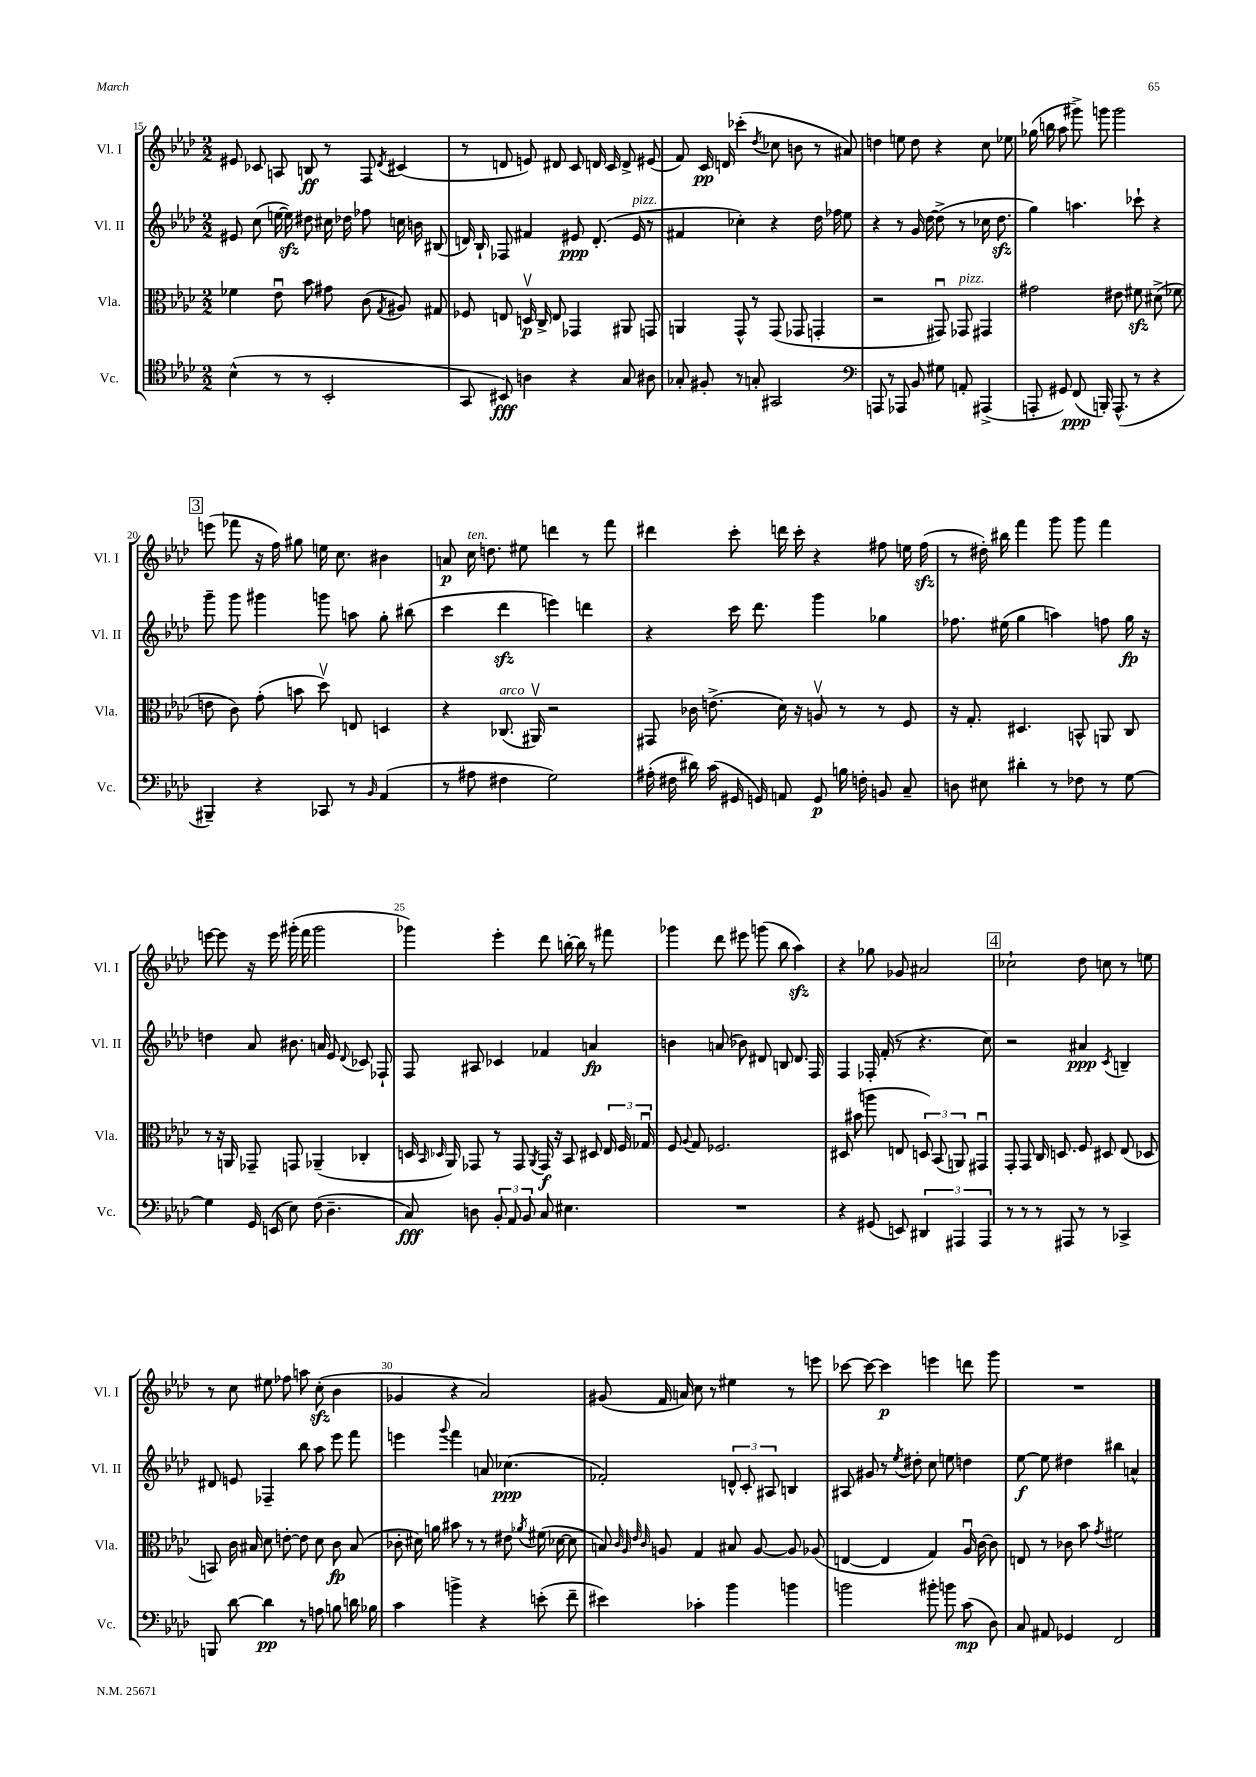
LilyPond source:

<<
\new StaffGroup <<
\new Staff = "s0" \with { instrumentName = "Vl. I" shortInstrumentName = "Vl. I" } {
    \clef treble \key aes \major \numericTimeSignature \time 2/2
    \autoBeamOff eis'8 ces'8 a8 b8\ff r8 f8 \acciaccatura { des'8 } cis'4( |
    r8 d'8 e'8) dis'8 c'8 d'16 c'16 d'8-> eis'8( |
    f'8) c'16\pp d'16 ces'''4-.( \acciaccatura { des''8 } ces''8 b'8 r8 ais'8) |
    d''4 e''8 d''8 r4 c''8 ees''8 |
    ges''16( b''16 aes''8 gis'''8->) g'''8 g'''2 |
    \mark \markup { \box "3" } e'''8( fes'''8 r16 f''16) gis''8 e''16 c''8. bis'4 |
    a'8\p c''16^\markup { \italic "ten." } d''8. eis''8 d'''4 r8 f'''8 |
    dis'''4 c'''8-. d'''16 c'''16-. r4 fis''8 e''16 fis''16\sfz( |
    r8 dis''16-.) bis''16 f'''4 g'''8 g'''8 f'''4 |
    e'''8~ e'''8 r16 e'''16 gis'''16-.( f'''16 gis'''2 |
    ges'''4) ees'''4-. des'''8 b''16~-. b''16 r8 fis'''8 |
    ges'''4 des'''8 eis'''8 g'''8( bes''8 aes''4\sfz) |
    r4 ges''8 ges'8 ais'2 |
    \mark \markup { \box "4" } ces''2-! des''8 c''8 r8 e''8 |
    r8 c''8 eis''8 fes''8 a''8 c''8-.\sfz( bes'4 |
    ges'4 r4 aes'2) |
    gis'8( f'16 a'16) c''8 r8 eis''4 r8 e'''8 |
    ces'''8~ ces'''8~ ces'''4\p e'''4 d'''8 g'''8 |
    R1 \bar "|." |
}
\new Staff = "s1" \with { instrumentName = "Vl. II" shortInstrumentName = "Vl. II" } {
    \clef treble \key aes \major \numericTimeSignature \time 2/2
    \autoBeamOff eis'8 c''8( e''16~ e''16\sfz) dis''8 cis''16 des''16 fes''8 c''16 b'16 bis8( |
    d'16) bes16-! fes8 fis'4 eis'8\ppp d'8.-.( eis'16^\markup { \italic "pizz." } r8 |
    fis'4 ces''4-.) r4 des''16 fes''16 ees''8 |
    r4 r8 g'16 des''16~ des''8->( r8 ces''16 des''8.\sfz |
    g''4) a''4. ces'''8-! r4 |
    \mark \markup { \box "3" } g'''8-- g'''8 gis'''4 g'''8 a''8 g''8-. bis''8( |
    c'''4 des'''4\sfz e'''4) d'''4 |
    r4 c'''16 des'''8. g'''4 ges''4 |
    fes''8. eis''16( g''4 a''4) f''8 g''16\fp r16 |
    d''4 aes'8 bis'8. a'16 ees'8 \appoggiatura { des'8 } ces'8 fes8-! |
    f8 ais8 ces'4 fes'4 a'4\fp |
    b'4 a'8( bes'8) dis'8 b8 dis'8. f16 |
    f4 fes16-. f'16-.( r8 r4. c''8) |
    \mark \markup { \box "4" } r2 ais'4\ppp \acciaccatura { c'8 } b4-- |
    dis'8 e'8 fes4-- bes''8 aes''8 ees'''8 f'''8 |
    e'''4 \appoggiatura { g'''8 } f'''4 a'8 ces''4.\ppp( |
    fes'2-.) \tuplet 3/2 { d'8-^ c'8-. ais8 } b4 |
    ais8 gis'8 r8 \acciaccatura { ees''8 } dis''8-. c''8 e''8 d''4 |
    ees''8~\f ees''8 dis''4 bis''4 a'4-^ \bar "|." |
}
\new Staff = "s2" \with { instrumentName = "Vla." shortInstrumentName = "Vla." } {
    \clef alto \key aes \major \numericTimeSignature \time 2/2
    \autoBeamOff fes'4 ees'8\downbow bes'8 gis'8 c'8( \acciaccatura { g8 } ais8) gis8 |
    fes8 e8 d16\upbow\p c16-> e8 ges,4 ais,8 g,8 |
    a,4 g,8-^ r8 g,8( ges,8 g,4-. |
    r2 gis,8\downbow) ges,8^\markup { \italic "pizz." } gis,4 |
    gis'2 eis'8 fis'8\sfz dis'8->( fes'8 |
    \mark \markup { \box "3" } e'8 c'8) g'8-.( b'8 des''8\upbow) e8 d4 |
    r4 ces8.^\markup { \italic "arco" }( ais,16\upbow) r2 |
    gis,8 ces'16 e'8.->( des'16) r16 a8\upbow r8 r8 f8 |
    r16 g8.-. dis4. b,8-^ a,8 c8 |
    r8 r16 a,16 ges,8-- g,8 aes,4--( ces4-. |
    d16 \grace { bes,16 des16 } aes,16) ges,8 r8 ges,8 \acciaccatura { aes,8 } ges,16\f r16 bes,8 dis8 \tuplet 3/2 { ees16 f16 ges16\downbow } |
    f8 \appoggiatura { aes8 } g8 fes2. |
    dis8 bis'8( a''8 e8 \tuplet 3/2 { d8) bes,8( a,8) } gis,4\downbow |
    \mark \markup { \box "4" } g,8-. g,8 c16 d8. f8 dis8 ees8( des8 |
    b,8) c'16 bis16 des'8 e'8~-. e'8 des'8 c'8\fp bis8( |
    ces'8-. dis'16) a'16 bis'8 r8 r8 eis'8 \acciaccatura { aes'8 } fis'16( des'16~ des'8 |
    b8) \grace { c'32 aes32 ees'32 c'32 } a8 g4 bis8 a8~ a8 aes8( |
    e4~ e4 g4) aes16\downbow c'16~ c'8 |
    e8 r8 ces'8 bes'8 \acciaccatura { g'8 } fis'2 \bar "|." |
}
\new Staff = "s3" \with { instrumentName = "Vc." shortInstrumentName = "Vc." } {
    \clef tenor \key aes \major \numericTimeSignature \time 2/2
    \autoBeamOff bes4-^( r8 r8 bes,2-. |
    g,8 bis,8\fff) a4 r4 g8 ais8 |
    ges8-. fis8-. r8 g8-. gis,2 |
    \clef bass a,,8 r8 aes,,8 bes,8 gis8 a,8-. ais,,4->( |
    a,,8-. gis,8) f,8\ppp( b,,16-.) a,,8.-^( r8 r4 |
    \mark \markup { \box "3" } bis,,4--) r4 ces,8 r8 \grace { bes,16 } aes,4( |
    r8 ais8 fis4 g2) |
    ais16-.( fis16 dis'16) c'16( gis,16 g,16) a,8 g,8\p b16 f16-. b,8 c8-- |
    d8 eis8 dis'4-. r8 fes8 r8 g8~ |
    g4 g,16 e,16( ees8) f8( des4.-- |
    c8\fff) d8 \tuplet 3/2 { bes,8-. aes,8 bes,8 } c8 eis4. |
    R1 |
    r4 gis,8( e,8) \tuplet 3/2 { dis,4 ais,,4 ais,,4 } |
    \mark \markup { \box "4" } r8 r8 r8 ais,,8 r8 r8 ces,4-> |
    b,,8 des'8~ des'4\pp r8 a8 b8 d'16 bes16 |
    c'4 b'4-> r4 e'8-.( f'8-- |
    eis'4) ces'4-. bes'4 b'4 |
    b'2 bis'8-. b'8 c'8\mp( des8) |
    c8 ais,8 ges,4 f,2 \bar "|." |
}
>>
>>
\layout { \context { \Score currentBarNumber = #15 \override BarNumber.break-visibility = ##(#f #t #t) barNumberVisibility = #(every-nth-bar-number-visible 5) } }
